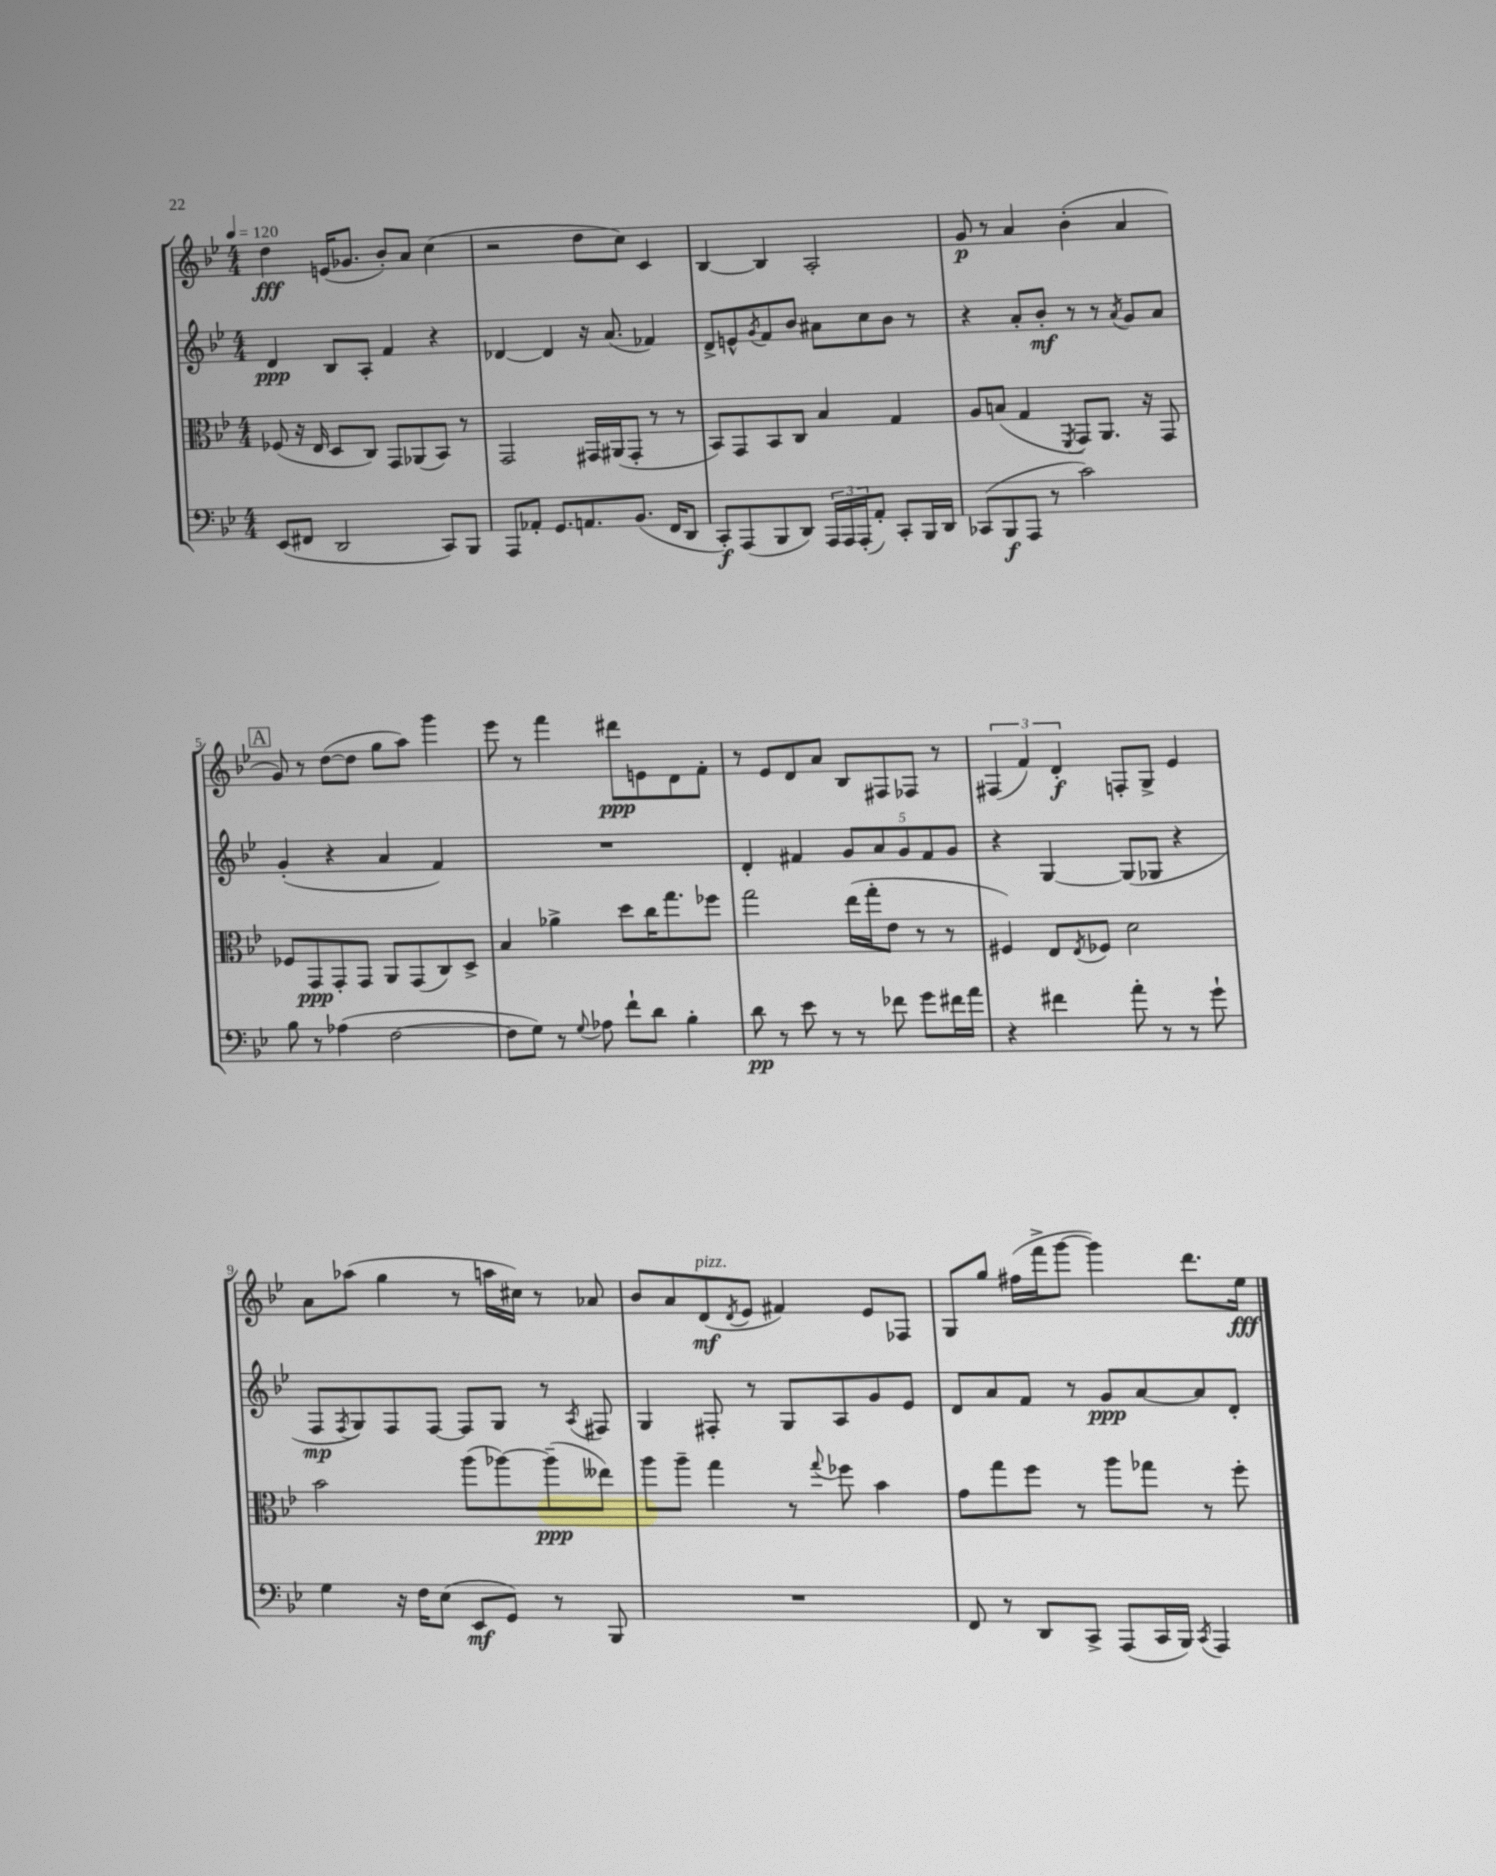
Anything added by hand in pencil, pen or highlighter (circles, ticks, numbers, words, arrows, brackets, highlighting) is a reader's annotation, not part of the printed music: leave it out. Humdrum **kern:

**kern	**kern	**kern	**kern
*staff4	*staff3	*staff2	*staff1
*clefF4	*clefC3	*clefG2	*clefG2
*k[b-e-]	*k[b-e-]	*k[b-e-]	*k[b-e-]
*M4/4	*M4/4	*M4/4	*M4/4
*MM120	*MM120	*MM120	*MM120
(8EE-	(8F-	4d	4dd
8FF#	16r	.	.
.	16E-	.	.
2DD	8D	8B-	(16e
.	.	.	8.g-
.	8C)	8A'	.
.	8GG	4f	8b-')
.	(8AA-	.	8a
8CC)	8BB-)	4r	(4cc
8BBB-	8r	.	.
=	=	=	=
8AAA	2GG	[4d-	2r
8AA-'	.	.	.
8.GG	.	4d-]	.
8.AA	.	.	.
.	16GG#	16r	8dd
.	(16AA#	(8.a	.
(8.BB-	8GG#'	.	8cc)
.	8r	4f-)	4c
16FF	.	.	.
8DD	8r	.	.
=	=	=	=
8CC')	8BB-)	8d^	[4B-
(8AAA	8GG	8e^^	.
.	.	8qg	.
8BBB-	8BB-	8f	4B-]
8DD)	8C	8b-	.
24AAA	4B-	8a#	2A'
24AAA	.	.	.
(24AAA'	.	.	.
8AA')	.	8cc	.
8CC'	4G	8b-	.
16BBB-	.	8r	.
16DD	.	.	.
=	=	=	=
(8CC-	8A	4r	8g
8BBB-	(8B	.	8r
8AAA	4G	8a'	4a
8r	.	8b-'	.
.	8qFF	.	.
2c)	8GG)	8r	(4b-'
.	8.AA	8r	.
.	.	8qa	.
.	.	8g	4a
.	16r	.	.
.	8GG	8a	.
=	=	=	=
8B-	8F-	(4g'	8g)
8r	8GG	.	8r
(4A-	8GG'	4r	([8dd
.	8GG	.	8dd]
[2F	8AA	4a	8gg
.	(8GG	.	8aa)
.	8C)	4f)	4ggg
.	8D^	.	.
=	=	=	=
8F]	4B-	1r	8eee-
8G)	.	.	8r
8r	4a-^	.	4fff
8qqG	.	.	.
8A-	.	.	.
8f`	8dd	.	8ddd#
8d	16cc	.	8e
.	8.gg	.	.
4B-'	.	.	8d
.	8ff-	.	8f'
=	=	=	=
8d	2gg	4d'	8r
8r	.	.	8e-
8e-	.	4f#	8d
8r	.	.	8a
8r	(16ee-	10g	8B-
.	16gg'	.	.
.	.	10a	.
8f-	8e-	.	8F#
.	.	10g	.
8g	8r	.	8F-
.	.	10f#	.
16f#	8r	.	8r
.	.	10g	.
16a	.	.	.
=	=	=	=
4r	4F#)	4r	(6F#
.	.	.	6f)
4f#	8E-	[4G	.
.	.	.	6d'
.	8qE-	.	.
.	8F-	.	.
8a'	2d	(8G]	8F'
8r	.	8G-	8G^
8r	.	4r	4e-
8g`	.	.	.
=	=	=	=
4G	2b-	8F	8a
.	.	8qF	.
.	.	8G)	(8aa-
16r	.	8F	4gg
16F	.	.	.
(8E-	.	[8F	.
8EE-	(8aa	8F]	8r
8GG)	[8aa-)	8G	16aa
.	.	.	16cc#)
8r	(8aa-~]	8r	8r
.	.	8qA	.
8BBB-	8ee--)	8F#	8a-
=	=	=	=
1r	8aa	4G	8b-
.	8aa~	.	8a
.	4gg	8F#'	(8d
.	.	.	8qd
.	.	8r	8e-
.	8r	8G	4f#)
.	8qqgg	.	.
.	8ff-	8A	.
.	4b-	8g	8e-
.	.	8e-	8F-
=	=	=	=
8FF	8g	8d	8G
8r	8gg	8a	8gg
8DD	8ff	8f	(16ff#
.	.	.	16fff^
8CC^	8r	8r	[8ggg
(8AAA	8aa	8g	4ggg])
16CC	8gg-	[8a	.
16BBB-)	.	.	.
8qCC	.	.	.
4AAA	8r	8a]	8.ddd
.	8ff'	8d'	.
.	.	.	16ee-
==	==	==	==
*-	*-	*-	*-
